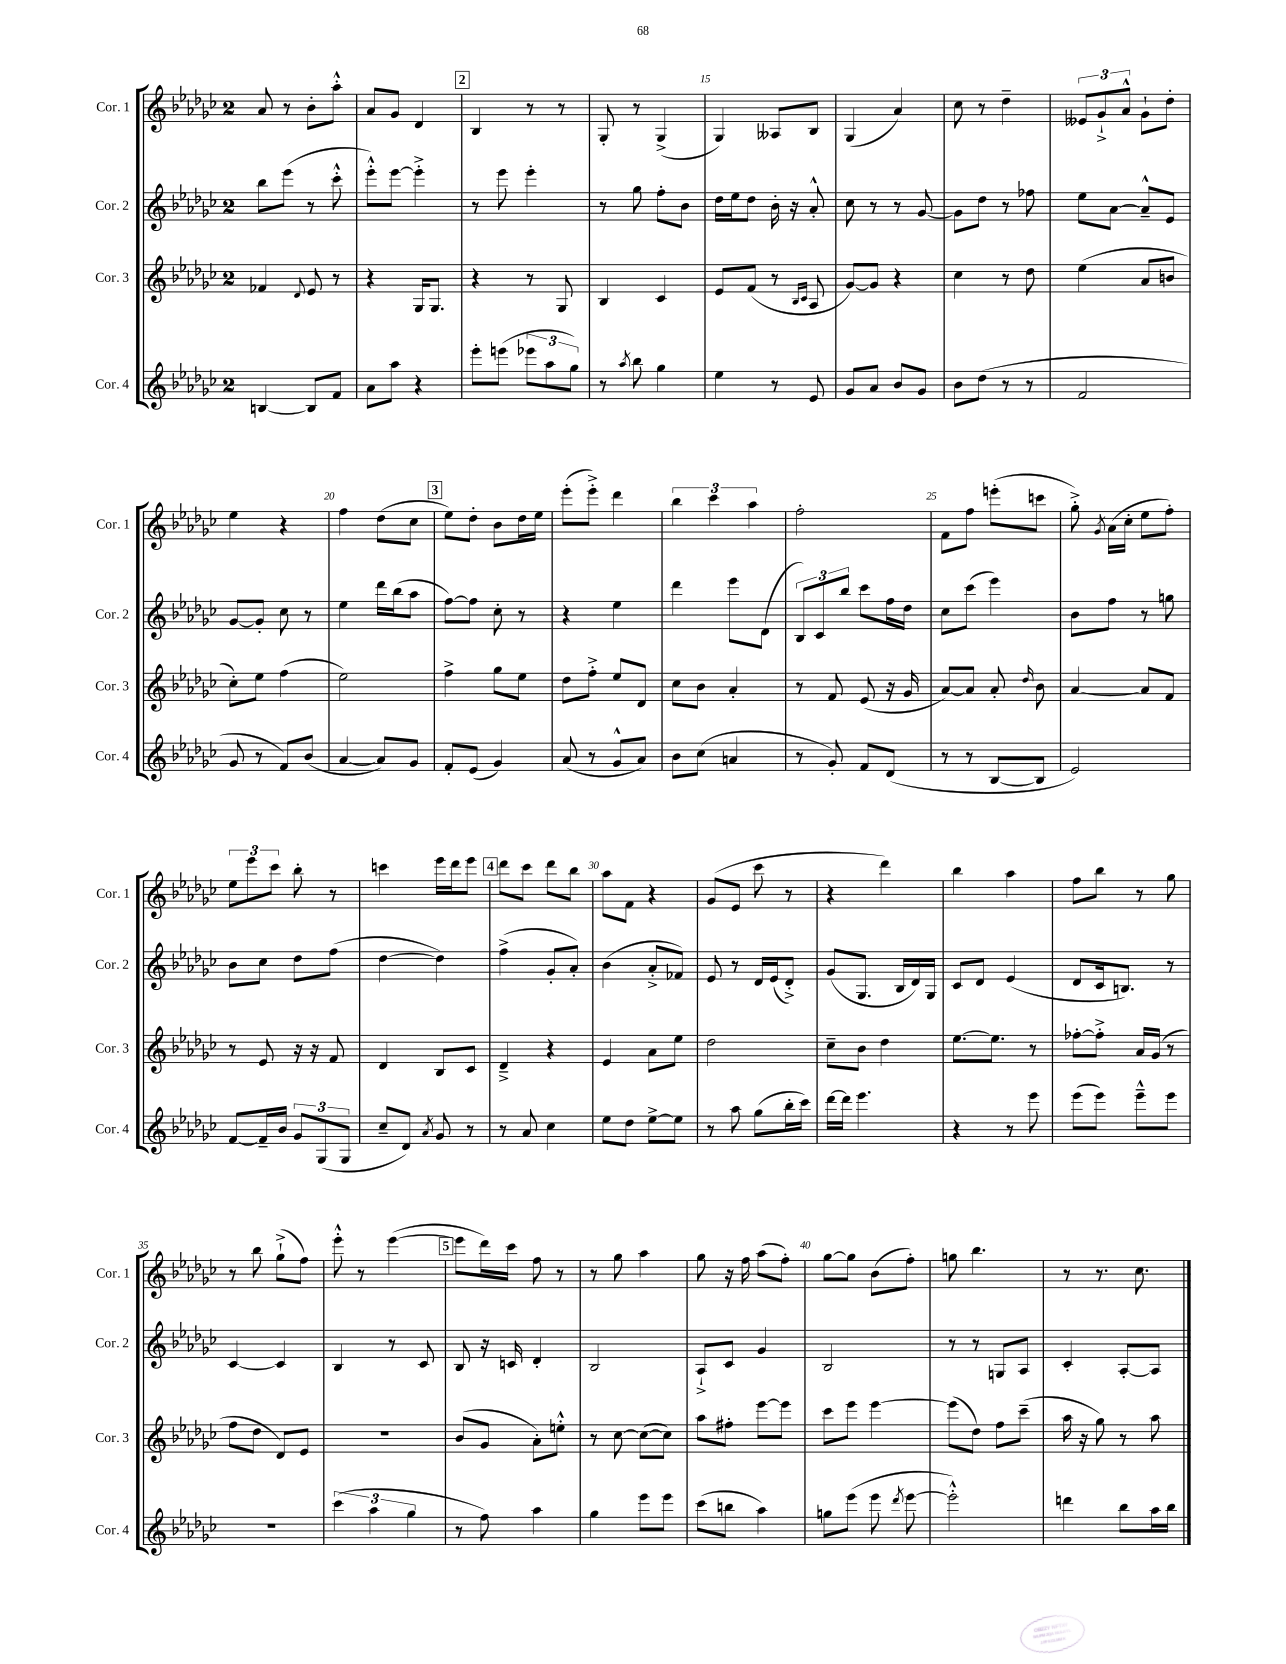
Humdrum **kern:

**kern	**kern	**kern	**kern
*staff4	*staff3	*staff2	*staff1
*clefG2	*clefG2	*clefG2	*clefG2
*k[b-e-a-d-g-c-]	*k[b-e-a-d-g-c-]	*k[b-e-a-d-g-c-]	*k[b-e-a-d-g-c-]
*M2/4	*M2/4	*M2/4	*M2/4
[4B	4f-	8bb-	8a-
.	.	(8eee-	8r
.	8qqd-	.	.
8B]	8e-	8r	8b-'
8f	8r	8ccc-'^^	8aa-'^^
=	=	=	=
8a-	4r	8eee-'^^)	8a-
8aa-	.	[8eee-	8g-
4r	16G-	4eee-'^]	4d-
.	8.G-	.	.
=	=	=	=
8eee-'	4r	8r	4B-
(8eee	.	8eee-	.
12eee-	8r	4eee-'	8r
12aa-	.	.	.
.	8G-	.	8r
12gg-)	.	.	.
=	=	=	=
8r	4B-	8r	8G-'
8qaa-	.	.	.
8bb-	.	8gg-	8r
4gg-	4c-	8ff'	(4G-^
.	.	8b-	.
=	=	=	=
4ee-	8e-	16dd-	4G-)
.	.	16ee-	.
.	(8f	8dd-	.
8r	8r	16b-'	8A--
.	.	16r	.
.	16qqB-	.	.
.	16qqc-	.	.
8e-	8A-	8a-'^^	8B-
=	=	=	=
8g-	[8g-)	8cc-	(4G-
8a-	8g-]	8r	.
8b-	4r	8r	4a-)
8g-	.	[8g-	.
=	=	=	=
8b-	4cc-	8g-]	8cc-
(8dd-	.	8dd-	8r
8r	8r	8r	4dd-~
8r	8dd-	8ff-	.
=	=	=	=
2f	(4ee-	8ee-	12e--
.	.	.	12g-`^
.	.	[8a-	.
.	.	.	12a-^^
.	8a-	8a-~^^]	8g-`
.	8b	8e-	8dd-'
=	=	=	=
8g-	8cc-')	[8g-	4ee-
8r	8ee-	8g-']	.
8f)	(4ff	8cc-	4r
(8b-	.	8r	.
=	=	=	=
[4a-	2ee-)	4ee-	4ff
8a-])	.	16ddd-	(8dd-
.	.	(16bb-	.
8g-	.	8aa-	8cc-
=	=	=	=
8f'	4ff^	[8ff)	8ee-)
(8e-	.	8ff]	8dd-'
4g-)	8gg-	8cc-'	8b-
.	8ee-	8r	16dd-
.	.	.	16ee-
=	=	=	=
(8a-	8dd-	4r	(8eee-'
8r	8ff'^	.	8eee-'^)
8g-^^	8ee-	4ee-	4ddd-
8a-)	8d-	.	.
=	=	=	=
8b-	8cc-	4ddd-	6bb-
(8cc-	8b-	.	.
.	.	.	6ccc-
4a	4a-'	8eee-	.
.	.	.	6aa-
.	.	(8d-	.
=	=	=	=
8r	8r	12B-)	2ff'
.	.	12c-	.
8g-')	8f	.	.
.	.	12bb-	.
8f	(8e-	8ccc-	.
(8d-	16r	16ff	.
.	16g-	16dd-	.
=	=	=	=
8r	[8a-)	8cc-	8f
8r	8a-]	(8ccc-	8ff
[8B-	8a-'	4eee-)	(8eee'
.	16qqdd-	.	.
8B-]	8b-	.	8ccc
=	=	=	=
2e-)	[4a-	8b-	8gg-'^)
.	.	.	8qg-
.	.	8ff	(16a-
.	.	.	16cc-'
.	8a-]	8r	8ee-
.	8f	8gg	8ff')
=	=	=	=
[8f	8r	8b-	12ee-
.	.	.	12eee-
16f~]	8e-	8cc-	.
.	.	.	12ccc-
16b-	.	.	.
12g-	16r	8dd-	8bb-'
.	16r	.	.
(12G-	.	.	.
.	8f	(8ff	8r
12G-	.	.	.
=	=	=	=
8cc-~	4d-	[4dd-	4ccc
8d-)	.	.	.
8qa-	.	.	.
8g-	8B-	4dd-])	16eee-
.	.	.	16ddd-
8r	8c-	.	8eee-
=	=	=	=
8r	4d-~^	(4ff^	8ddd-
8a-	.	.	8ccc-
4cc-	4r	8g-'	8ddd-
.	.	8a-')	8bb-
=	=	=	=
8ee-	4e-	(4b-	8aa-
8dd-	.	.	8f
[8ee-^	8a-	8a-'^	4r
8ee-]	8ee-	8f-)	.
=	=	=	=
8r	2dd-	8e-	(8g-
8aa-	.	8r	8e-
(8gg-	.	16d-	8ccc-
.	.	(16e-	.
16bb-'	.	8d-'^)	8r
16ccc-)	.	.	.
=	=	=	=
[16ddd-	8cc-~	(8g-	4r
16ddd-]	.	.	.
4.eee-	8b-	8.G-	.
.	4dd-	.	4ddd-)
.	.	16B-	.
.	.	16d-)	.
.	.	16G-	.
=	=	=	=
4r	[8.ee-	8c-	4bb-
.	.	8d-	.
.	8.ee-]	.	.
8r	.	(4e-	4aa-
8eee-	8r	.	.
=	=	=	=
(8eee-	[8ff-'	8d-	8ff
8eee-)	8ff-'^]	16c-	8bb-
.	.	8.B)	.
8eee-~^^	16a-	.	8r
.	(16g-	.	.
8eee-	8r	8r	8gg-
=	=	=	=
2r	8ff	[4c-	8r
.	8dd-	.	8bb-
.	8d-)	4c-]	(8gg-`^
.	8e-	.	8ff)
=	=	=	=
(6ccc-	2r	4B-	8eee-'^^
.	.	.	8r
6aa-	.	.	.
.	.	8r	([4eee-
6gg-	.	.	.
.	.	8c-	.
=	=	=	=
8r	(8b-	8B-	8eee-]
8ff)	8g-	16r	16ddd-)
.	.	16c	16ccc-
4aa-	8a-')	4d-'	8ff
.	8ee'^^	.	8r
=	=	=	=
4gg-	8r	2B-	8r
.	[8cc-	.	8gg-
8eee-	(8cc-_	.	4aa-
8eee-	8cc-])	.	.
=	=	=	=
(8ccc-	8aa-	8A-`^	8gg-
8bb	8ff#'	8c-	16r
.	.	.	16ff
4aa-)	[8eee-	4g-	(8aa-
.	8eee-]	.	8ff')
=	=	=	=
8gg	8ccc-	2B-	[8gg-
(8eee-	8eee-	.	8gg-]
8eee-	[4eee-	.	(8b-
8qddd-	.	.	.
[8eee-	.	.	8ff')
=	=	=	=
2eee-'^^])	(8eee-]	8r	8gg
.	8dd-)	8r	4.bb-
.	8ff	8G	.
.	(8ccc-~	8A-	.
=	=	=	=
4ddd	16aa-	4c-'	8r
.	16r	.	.
.	8gg-)	.	8.r
8bb-	8r	[8A-'	.
.	.	.	8.cc-
16aa-	8aa-	8A-]	.
16bb-	.	.	.
==	==	==	==
*-	*-	*-	*-
